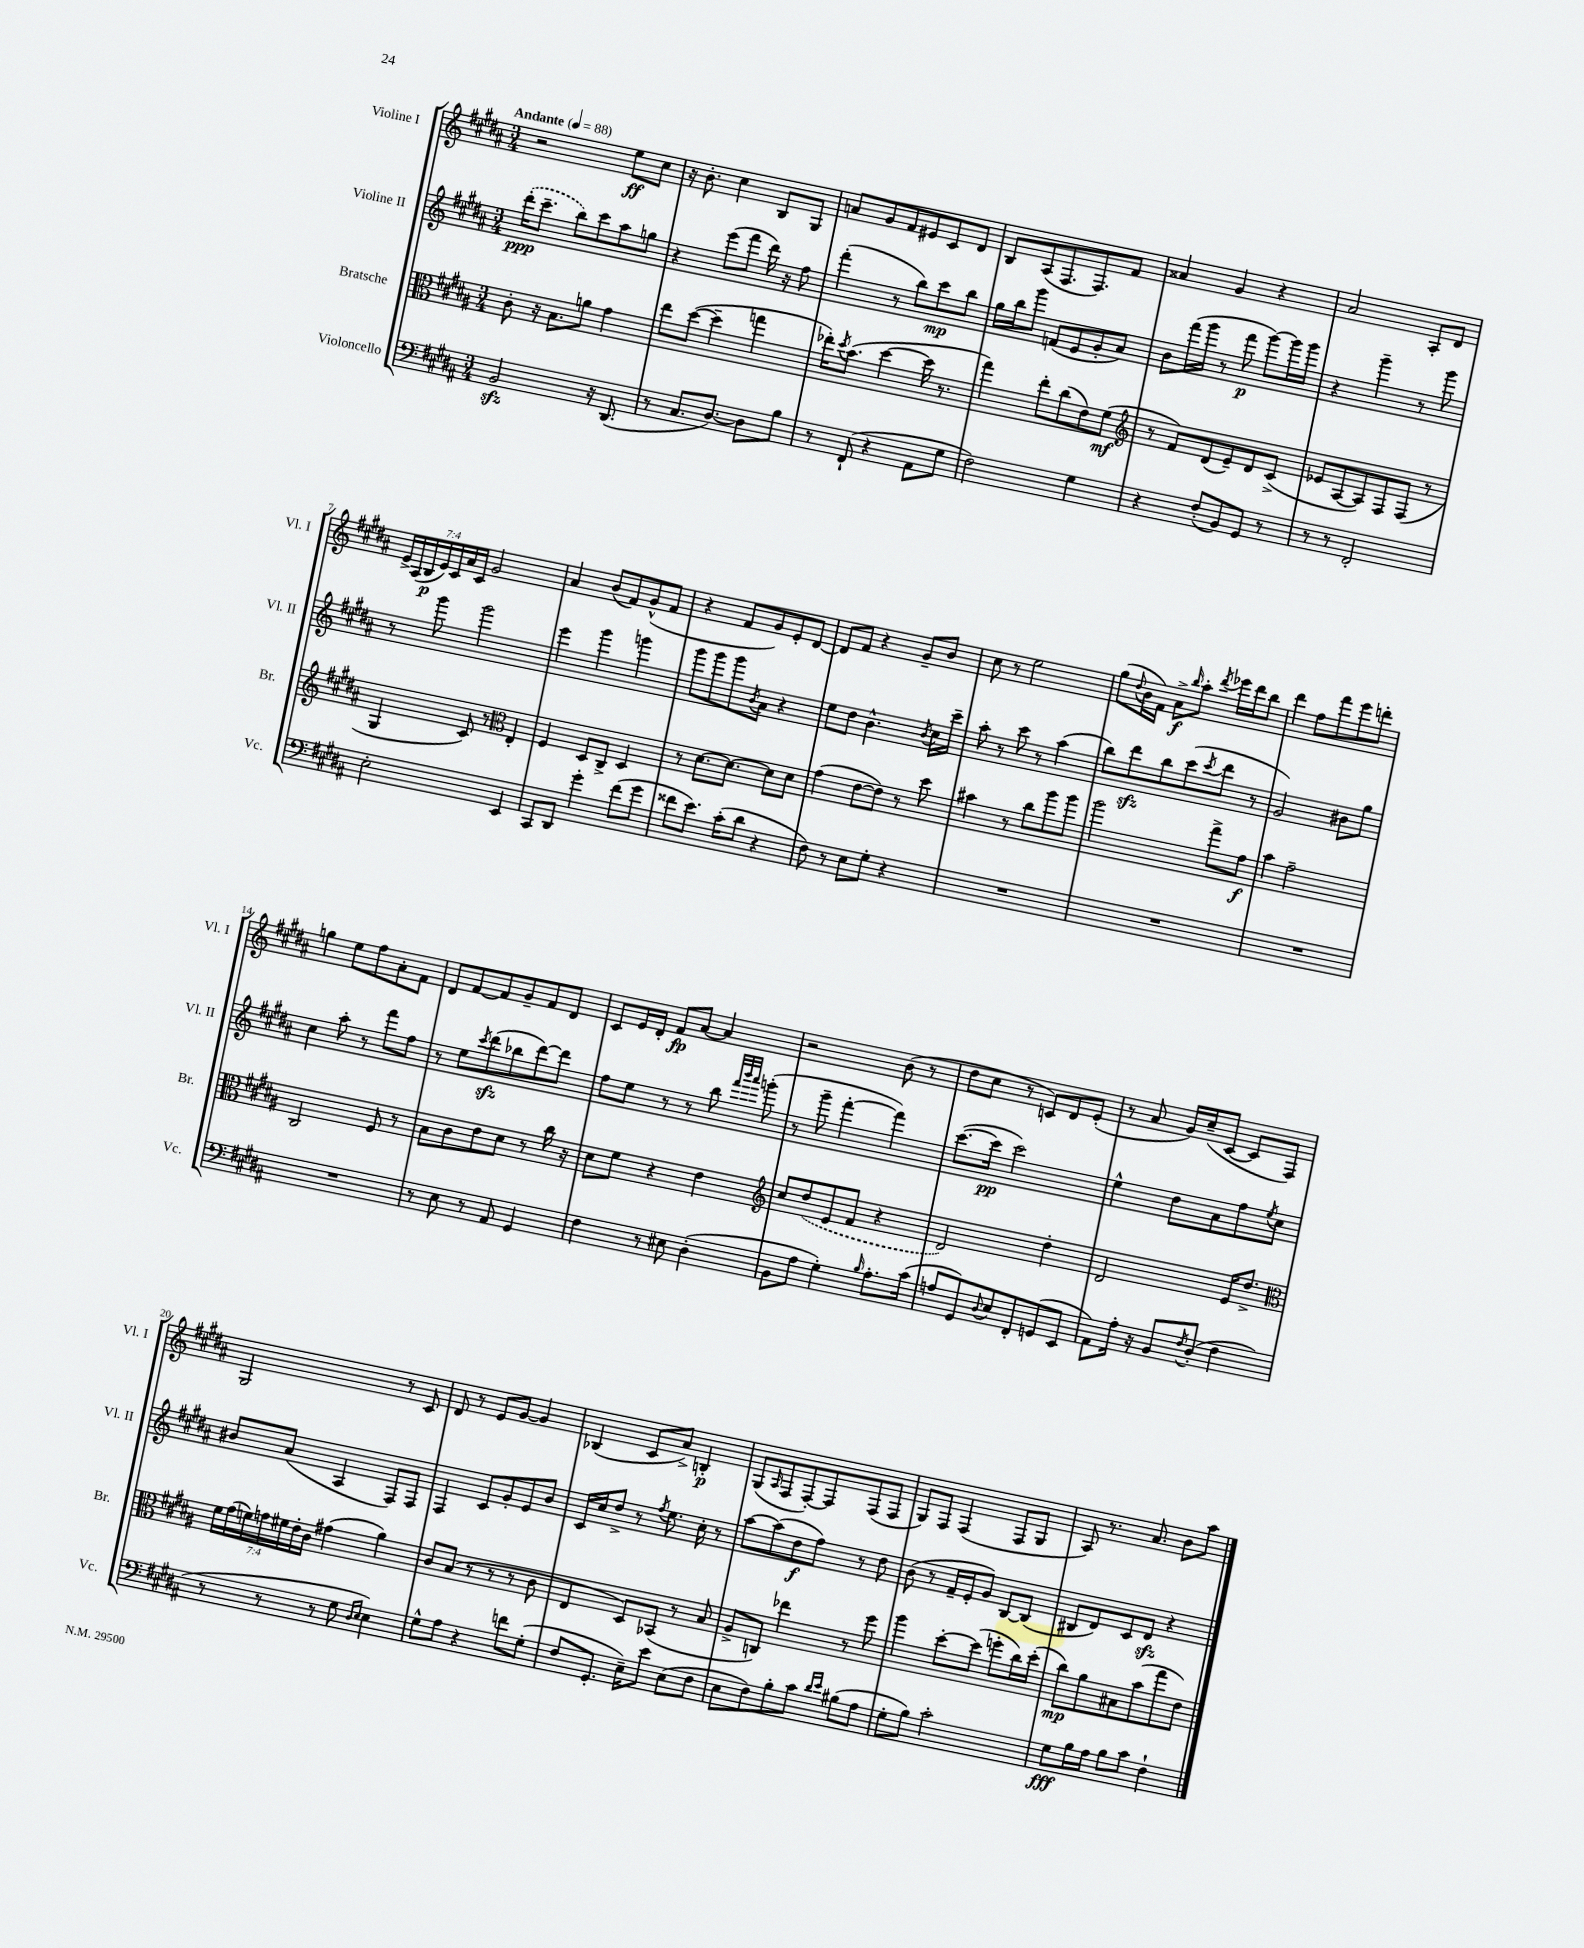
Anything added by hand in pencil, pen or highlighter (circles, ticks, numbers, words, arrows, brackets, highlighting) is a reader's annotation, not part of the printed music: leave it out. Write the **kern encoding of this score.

**kern	**kern	**kern	**kern
*staff4	*staff3	*staff2	*staff1
*clefF4	*clefC3	*clefG2	*clefG2
*k[f#c#g#d#a#]	*k[f#c#g#d#a#]	*k[f#c#g#d#a#]	*k[f#c#g#d#a#]
*M3/4	*M3/4	*M3/4	*M3/4
*MM88	*MM88	*MM88	*MM88
2BB	8c#'	(16ddd#'	2r
.	.	8.ccc#~	.
.	16r	.	.
.	8.B	.	.
.	.	8bb)	.
.	8a	8ccc#	.
16r	4g#	8aa#	8ee
(8.DD#	.	.	.
.	.	8gg	8cc#
=	=	=	=
8r	8ee	4r	16r
.	.	.	8.b'
8.C#	([8dd#	.	.
.	4dd#~]	(8eee	4cc#
[8.D#)	.	.	.
.	.	8fff#	.
8D#]	4gg	16ddd#)	8B
.	.	16r	.
8B	.	8ff#	8G#
=	=	=	=
8r	16ee-')	(4fff#'	8a
.	8qdd#	.	.
.	(8.b	.	.
(8FF#`	.	.	8g#
4r	[4dd#	8r	8f#
.	.	8bb)	8e#
8AA#	16dd#]	8ccc#	8c#
.	8.r	.	.
8G#	.	8bb	8d#
=	=	=	=
2F#)	4gg#)	16gg#	8B
.	.	16bb	.
.	.	8ggg#	(8A#
.	8ee'	(8f	8.F#
.	(8cc#	8e	.
.	.	.	8.F#)
4G#	8e)	8g#'	.
.	(8f#	8a#)	8f#
=	=	=	=
*	*clefG2	*	*
4r	8r	8b	4a##
.	8f#)	(16fff#	.
.	.	16ggg#	.
(8F#'	(8d#	8r	4g#
8BB)	8e~)	8fff#	.
8GG#	8d#	[8ggg#)	4r
8r	(8c#^	16ggg#]	.
.	.	16ggg#	.
=	=	=	=
8r	8e-	4r	2a#
8r	[8A#	.	.
2FF#'	8A#])	4ggg#~	.
.	8F#	.	.
.	(8F#	8r	8A#'
.	8r	8ggg#	8d#
=	=	=	=
2E'	4G#	8r	28e^
.	.	.	(28A#
.	.	.	28B
.	.	.	28e)
.	.	8ggg#	.
.	.	.	28c#
.	.	.	28a#
.	.	.	28c#
.	8c#)	2ggg#	2g#
.	8r	.	.
*	*clefC3	*	*
4EE	4E'	.	.
=	=	=	=
8CC#	4F#	4eee	4a#
8DD#	.	.	.
4g#'	8D#	4ggg#	(8b
.	8C#^	.	8f#)
(8f#	4D#	4ggg	(8g#^^
8g#	.	.	8f#
=	=	=	=
8f##	8r	8ggg#	4r
8.e)	[8.d#	8ggg#	.
.	.	8ggg#	8f#
(16c#'	8.d#_	.	.
.	.	8qb	.
8d#	.	8a#	8g#)
4r	8d#]	4r	8e'
.	8d#	.	[8d#
=	=	=	=
8F#)	(4g#	8ee	8d#]
8r	.	8dd#	8f#
8E	[8e	4.b^^	4r
8G#'	8e])	.	.
4r	8r	.	8g#~
.	.	8qb	.
.	8dd#	16cc#	8b
.	.	16ccc#~	.
=	=	=	=
2.r	4b#	8aa#'	8cc#
.	.	8r	8r
.	8r	8ccc#	2ee
.	8cc#	8r	.
.	8aa#	(4aa#	.
.	8aa#	.	.
=	=	=	=
2.r	2aa#	8bb)	(8gg#
.	.	.	8qqdd#
.	.	8ddd#	16b
.	.	.	16f#)
.	.	8bb	8a#^
.	.	.	16qqbb
.	.	(8ccc#	8aa#'
.	.	8qccc#	8qddd#
.	8gg#^	8ddd#	16eee-
.	.	.	16ddd#
.	8g#	8r	8bb
=	=	=	=
2.r	4b	2g#)	4ddd#
.	2g#~	.	8ff#
.	.	.	8fff#
.	.	8b#	8eee
.	.	8gg#	8ddd'
=	=	=	=
2.r	2C#	4cc#	4gg
.	.	8aa#'	8ee
.	.	8r	8ff#
.	8F#	8fff#	8a#'
.	8r	8ff#	8f#
=	=	=	=
8r	8B	8r	8d#
8E	8c#	8ee	[8f#
.	.	8qccc#	.
8r	8e	(8ddd#	8f#]
8AA#	8d#	8bb-	8g#~
4GG#	8r	[8ddd#)	8f#
.	16cc#	8ddd#]	8d#
.	16r	.	.
=	=	=	=
4F#	8d#	8ff#	8c#
.	8f#	8ee	16e
.	.	.	16d#'
8r	4r	8r	8f#
8E#	.	8r	[8a#
(4D#'	4e	8bb	4a#]
.	.	32qqfff#	.
.	.	32qqbbb	.
.	.	32qqaaa#	.
.	.	(8ggg'	.
=	=	=	=
*	*clefG2	*	*
8BB	8cc#	8r	2r
8A#	(8dd#	8ggg#~	.
4G#')	8e	[4fff#'	.
.	8f#	.	.
16qqB	.	.	.
8.A#'	4r	4fff#])	(8b
.	.	.	8r
(16c#	.	.	.
=	=	=	=
8A	2d#)	([8.ccc#	8dd#
8GG#)	.	.	8cc#
.	.	16ccc#]	.
8qqD#	.	.	.
8E	.	2ccc#)	8r
8FF#'	.	.	8c)
(8GG	4dd#'	.	8d#
8EE	.	.	(8e'
=	=	=	=
8AA#)	2d#	4ee^^	8r
16A#'	.	.	8a#
16r	.	.	.
8BB	.	8dd#	16g#)
.	.	.	(16cc#~
8qF#	.	.	.
(8D#'	.	8a#	[8c#
4F#	16e	8ff#	8c#]
.	8.dd#^	.	.
.	.	8qee	.
.	.	8cc#	8F#)
=	=	=	=
*	*clefC3	*	*
8r	28f#	8b#	2G#
.	(28g#	.	.
.	28f)	.	.
.	28g	.	.
8r	.	(8a#	.
.	28f#	.	.
.	28e'	.	.
.	28c#	.	.
8r	(4g#	4A#	.
8G#	.	.	.
16qqD#	.	.	.
16qqE	.	.	.
4E)	4a#)	8F#)	8r
.	.	8F#	8c#
=	=	=	=
8G#^^	8c#	4F#	8d#
8A#	(8B	.	8r
4r	8r	8c#	8e
.	8r	8g#'	[8g#
8f	8r	8e	4g#]
(8G#'	8c#	8b	.
=	=	=	=
8F#	4E	16c#	(4B-
.	.	16cc#	.
8.GG#'	.	8dd#^	.
.	8D#)	8r	8c#
16E~)	.	.	.
.	.	8qff#	.
8e	(8BB-	8.ee	8a#^)
(8E	8r	.	4B'
.	.	16cc#'	.
8F#	8B	8r	.
=	=	=	=
8E	8A#^	[8aa#	(8G#
.	.	.	16qqA#
8F#)	8C)	(8aa#]	8F#
8B'	4ee-	8dd#	[8F#')
8c#	.	8ff#)	8F#]
16qqd#	.	.	.
16qqe	.	.	.
(8B#	8r	8r	(8F#
8A#	8ff#	8dd#	8F#
=	=	=	=
8G#'	4aa#	(8b	8G#)
8B)	.	8r	8F#
2c#'	[8dd#'	16f#~	(4F#
.	.	16e'	.
.	(8dd#]	8g#)	.
.	8ff'	[8B	8F#
.	16cc#)	(8B]	8G#
.	(16dd#'	.	.
=	=	=	=
8G#	8cc#)	8B#	8A#)
16B	8a#	8d#)	8.r
16A#	.	.	.
8B	8B#	8c#	.
.	.	.	8.a#
8c#	(8b	8d#	.
4F#`	8gg#	4r	8b
.	8e)	.	8aa#
==	==	==	==
*-	*-	*-	*-
